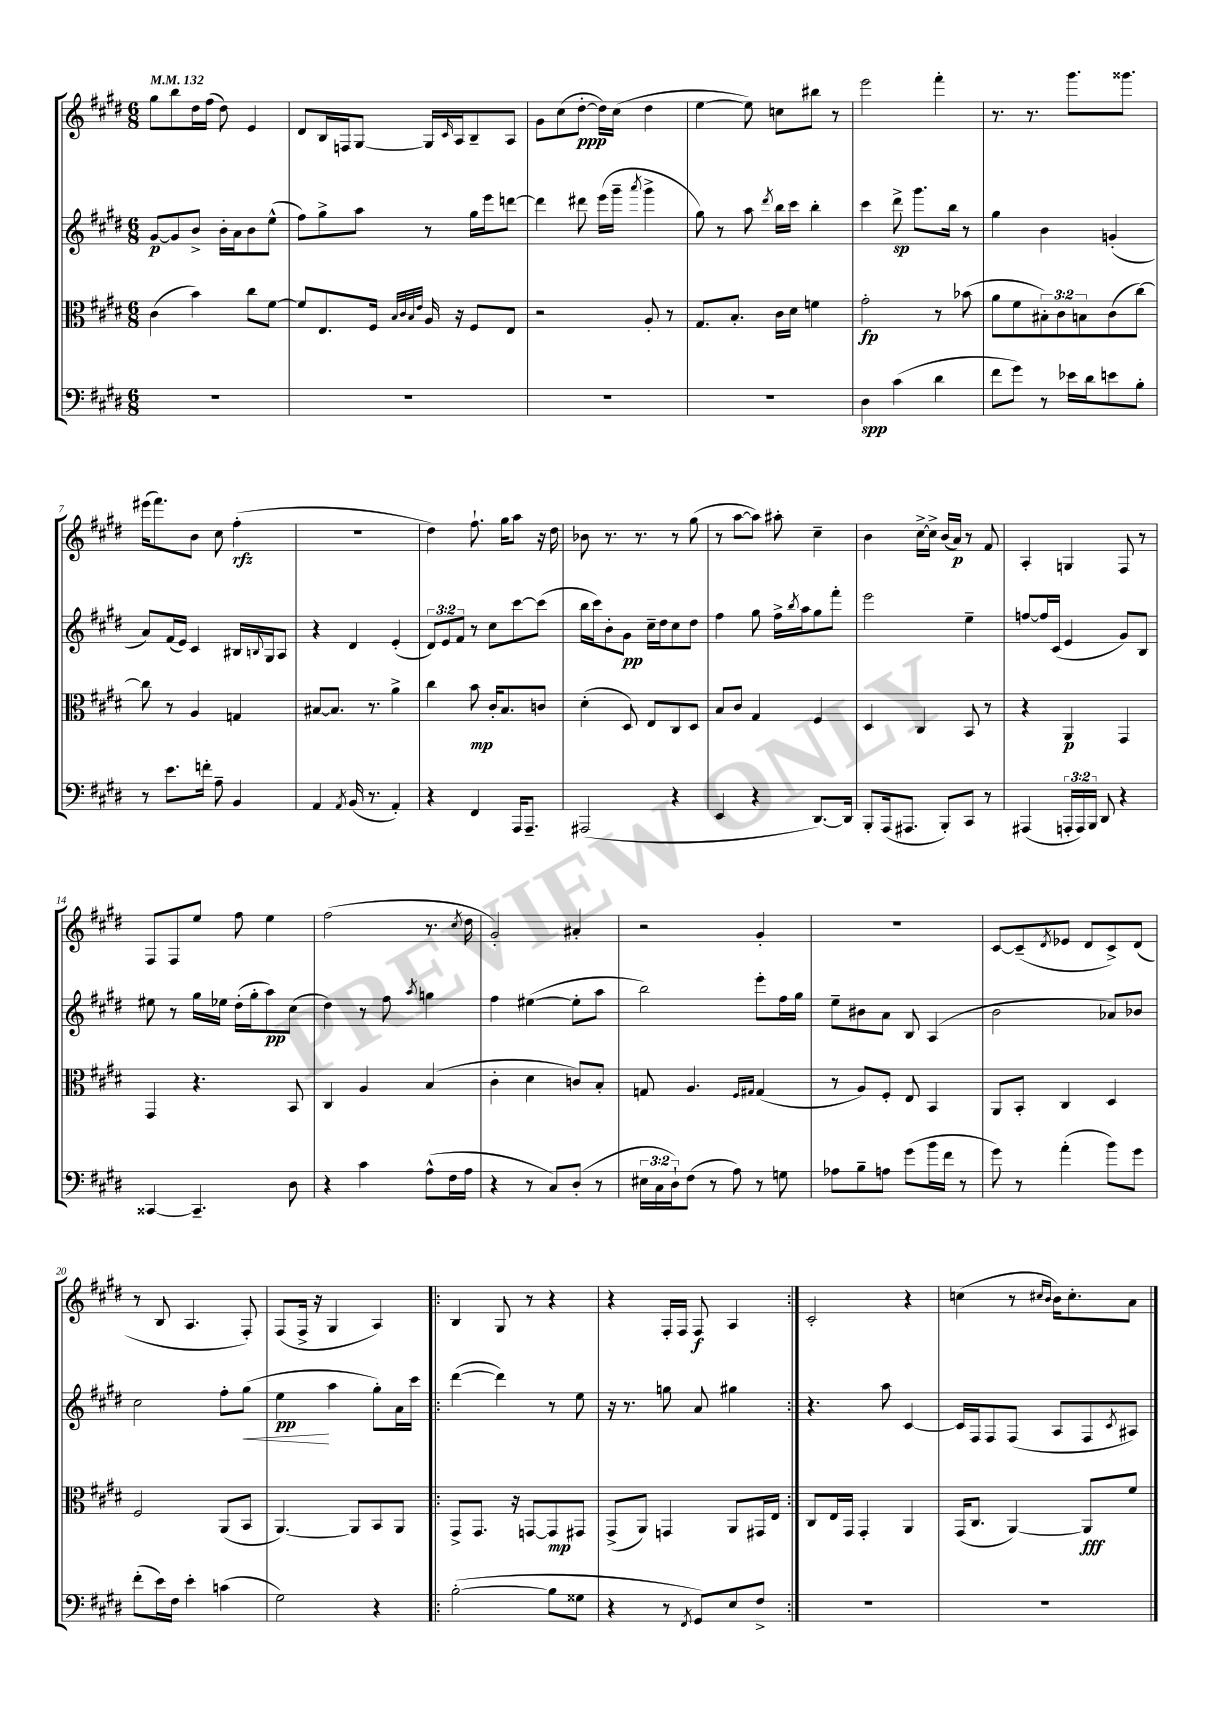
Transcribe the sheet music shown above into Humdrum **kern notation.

**kern	**dynam	**kern	**dynam	**kern	**dynam	**kern	**dynam
*part4	*part4	*part3	*part3	*part2	*part2	*part1	*part1
*staff4	*staff4	*staff3	*staff3	*staff2	*staff2	*staff1	*staff1
*clefF4	*	*clefC3	*	*clefG2	*	*clefG2	*
*k[f#c#g#d#]	*	*k[f#c#g#d#]	*	*k[f#c#g#d#]	*	*k[f#c#g#d#]	*
*M6/8	*	*M6/8	*	*M6/8	*	*M6/8	*
*MM132	*	*MM132	*	*MM132	*	*MM132	*
=1	=1	=1	=1	=1	=1	=1	=1
2.r	.	(4c#\	.	[8g#/L	p	8gg#\L	.
.	.	.	.	8g#/]	.	8bb\	.
.	.	4b\)	.	8b^/J	.	16dd#\L	.
.	.	.	.	.	.	(16ff#\JJ	.
.	.	.	.	16b'\LL	.	8dd#\)	.
.	.	.	.	16a\J	.	.	.
.	.	8cc#\L	.	8b\	.	4e/	.
.	.	[8f#\J	.	(8ee^^\J	.	.	.
=2	=2	=2	=2	=2	=2	=2	=2
2.r	.	8f#/L]	.	8ff#\L)	.	8d#/L	.
.	.	8.E/	.	8gg#^\	.	16B/L	.
.	.	.	.	.	.	16Fn/J	.
.	.	.	.	8aa\J	.	[8G#/J	.
.	.	16F#/Jk	.	.	.	.	.
.	.	32qqB/LLL	.	.	.	.	.
.	.	32qqc#/	.	.	.	.	.
.	.	32qqB/	.	.	.	.	.
.	.	32qqe/JJJ	.	.	.	.	.
.	.	16A/	.	8r	.	16G#/LL]	.
.	.	.	.	.	.	16qqc#/	.
.	.	16r	.	.	.	16A/J	.
.	.	8F#/L	.	16gg#\LL	.	8B~/	.
.	.	.	.	16eee\J	.	.	.
.	.	8E/J	.	[8dddn\J	.	8A/J	.
=3	=3	=3	=3	=3	=3	=3	=3
2.r	.	2r	.	4ddd\]	.	8g#\L	.
.	.	.	.	.	.	(8cc#\	.
.	.	.	.	8ddd#X\	.	[8dd#'\J	ppp
.	.	.	.	(16eee\LL	.	16dd#\LL])	.
.	.	.	.	16ggg#~\JJ	.	(16cc#\JJ	.
.	.	.	.	8qaaa/	.	.	.
.	.	8A'/	.	4ggg#^\	.	4dd#\	.
.	.	8r	.	.	.	.	.
=4	=4	=4	=4	=4	=4	=4	=4
2.r	.	8.G#/L	.	8gg#\)	.	[4ee\	.
.	.	.	.	8r	.	.	.
.	.	8.B'/J	.	.	.	.	.
.	.	.	.	8aa\	.	8ee\])	.
.	.	.	.	8qddd#/	.	.	.
.	.	16c#\LL	.	16bb\LL	.	8ccn\L	.
.	.	16d#\JJ	.	16ccc#\JJ	.	.	.
.	.	4fn\	.	4bb'\	.	8bb#X\J	.
.	.	.	.	.	.	8r	.
=5	=5	=5	=5	=5	=5	=5	=5
4D#\	spp	2g#'\	fp	4ccc#\	.	2eee\	.
(4c#\	.	.	.	8ddd#^\	sp	.	.
.	.	.	.	8.ggg#\L	.	.	.
4d#\	.	8r	.	.	.	4fff#'\	.
.	.	.	.	16bb\Jk	.	.	.
.	.	(8b-X\	.	8r	.	.	.
=6	=6	=6	=6	=6	=6	=6	=6
8f#\L	.	8a\L	.	4gg#\	.	8.r	.
8g#\J)	.	8f#\	.	.	.	.	.
.	.	.	.	.	.	8.r	.
8r	.	12B#X'\)	.	4b\	.	.	.
.	.	12c#\	.	.	.	.	.
16e-X\LL	.	.	.	.	.	8.ggg#\L	.
.	.	12Bn\	.	.	.	.	.
16d#\J	.	.	.	.	.	.	.
8en\	.	(8c#\	.	(4gn'/	.	.	.
.	.	.	.	.	.	8.ggg##X\J	.
8B'\J	.	[8cc#\J)	.	.	.	.	.
!!LO:LB:g=z
=7	=7	=7	=7	=7	=7	=7	=7
8r	.	8cc#\]	.	8a/L)	.	(16eee#X\KL	.
.	.	.	.	.	.	8.fff#\)	.
8.e\L	.	8r	.	(16f#/L	.	.	.
.	.	.	.	16e/JJ)	.	.	.
.	.	4A/	.	4c#/	.	8b\J	.
16fn'\Jk	.	.	.	.	.	.	.
8A~\	.	.	.	.	.	8cc#\	.
4BB/	.	4Gn/	.	16B#X/LL	.	(4ff#'\	rfz
.	.	.	.	8qqBn/	.	.	.
.	.	.	.	16G#/J	.	.	.
.	.	.	.	8A/J	.	.	.
=8	=8	=8	=8	=8	=8	=8	=8
4AA/	.	[8B#X/L	.	4r	.	2.r	.
.	.	8.B#/J]	.	.	.	.	.
8qAA/	.	.	.	.	.	.	.
(16BB/	.	.	.	4d#/	.	.	.
8.r	.	8.r	.	.	.	.	.
4AA'/)	.	4a^\	.	(4e'/	.	.	.
=9	=9	=9	=9	=9	=9	=9	=9
4r	.	4cc#\	.	12d#/L)	.	4dd#\)	.
.	.	.	.	12e/	.	.	.
.	.	.	.	12f#/J	.	.	.
4FF#/	.	8b\	mp	8r	.	8.ff#`\	.
.	.	16c#'/KL	.	8cc#\L	.	.	.
.	.	8.B/	.	.	.	16gg#\KL	.
16AAA/KL	.	.	.	[8ccc#\	.	8aa\J	.
8.AAA~/J	.	.	.	.	.	.	.
.	.	8cn/J	.	(8ccc#\J]	.	16r	.
.	.	.	.	.	.	16dd#\	.
=10	=10	=10	=10	=10	=10	=10	=10
(2AAA#X/	.	(4d#'\	.	16bb\LL	.	8b-X\	.
.	.	.	.	16ccc#\J)	.	.	.
.	.	.	.	8b'\	.	8.r	.
.	.	8D#/)	.	8g#\J	pp	.	.
.	.	.	.	.	.	8.r	.
.	.	8E/L	.	16cc#~\LL	.	.	.
.	.	.	.	16dd#\J	.	.	.
4r	.	8C#/	.	8cc#\	.	8r	.
.	.	8D#/J	.	8dd#\J	.	(8gg#\	.
=11	=11	=11	=11	=11	=11	=11	=11
4EE/	.	8B/L	.	4ff#\	.	8r	.
.	.	8c#/J	.	.	.	[8aa\L	.
4r	.	4G#/	.	8gg#\	.	8aa\J])	.
.	.	.	.	16ff#^\LL	.	8aa#X'\	.
.	.	.	.	8qbb/	.	.	.
.	.	.	.	16aa\J	.	.	.
[8.DD#/L)	.	4F#/	.	8gg#\	.	4cc#~\	.
.	.	.	.	8fff#'\J	.	.	.
16DD#/Jk]	.	.	.	.	.	.	.
=12	=12	=12	=12	=12	=12	=12	=12
8BBB'/L	.	4D#/	.	2eee\	.	4b\	.
(16AAA/k	.	.	.	.	.	.	.
8.AAA#X/J	.	.	.	.	.	.	.
.	.	4C#/	.	.	.	[16cc#^\LL	.
.	.	.	.	.	.	16cc#^\JJ]	.
8BBB'/L)	.	.	.	.	.	(16b/LL	.
.	.	.	.	.	.	16a/JJ)	p
8CC#/J	.	8BB/	.	4ee~\	.	8r	.
8r	.	8r	.	.	.	8f#/	.
=13	=13	=13	=13	=13	=13	=13	=13
(4AAA#X/	.	4r	.	[8ffn/L	.	4A'/	.
.	.	.	.	16ff/L]	.	.	.
.	.	.	.	(16c#/JJ	.	.	.
24AAAn'/LL	.	4AA/	p	4e/	.	4Gn/	.
24AAA/)	.	.	.	.	.	.	.
24BBB/JJ	.	.	.	.	.	.	.
8DD#/	.	.	.	.	.	.	.
4r	.	4GG#/	.	8g#/L)	.	8F#/	.
.	.	.	.	8B/J	.	8r	.
!!LO:LB:g=z
=14	=14	=14	=14	=14	=14	=14	=14
[4CC##X/	.	4GG#/	.	8ee#X\	.	8F#/L	.
.	.	.	.	8r	.	8F#/	.
4.CC##~/]	.	4.r	.	16gg#\LL	.	8ee/J	.
.	.	.	.	16ee-X\JJ	.	.	.
.	.	.	.	(16dd#'\LL	.	8ff#\	.
.	.	.	.	16gg#'\J	.	.	.
.	.	.	.	8aa\)	pp	4ee\	.
8D#\	.	8BB/	.	(8cc#\J	.	.	.
=15	=15	=15	=15	=15	=15	=15	=15
4r	.	4C#/	.	4dd#\)	.	(2ff#\	.
4c#\	.	4A/	.	8r	.	.	.
.	.	.	.	8ff#\	.	.	.
.	.	.	.	8qaa/	.	.	.
(8A^^\L	.	(4B/	.	4ggn\	.	8.r	.
16F#\L	.	.	.	.	.	.	.
.	.	.	.	.	.	8qcc#/	.
16A\JJ	.	.	.	.	.	16dd#\	.
=16	=16	=16	=16	=16	=16	=16	=16
4r	.	4c#'\	.	4ff#\	.	2g#'/)	.
8r	.	4d#\	.	([4ee#X\	.	.	.
8C#/L)	.	.	.	.	.	.	.
(8D#'/J	.	8cn/L)	.	8ee#'\L]	.	4a#X'/	.
8r	.	8B'/J	.	8aa\J	.	.	.
=17	=17	=17	=17	=17	=17	=17	=17
24E#X\LL	.	8Gn/	.	2bb\)	.	2r	.
24C#\	.	.	.	.	.	.	.
24D#`\J)	.	.	.	.	.	.	.
(8F#\J	.	4.A/	.	.	.	.	.
8r	.	.	.	.	.	.	.
8A\)	.	.	.	.	.	.	.
.	.	16qqF#/LL	.	.	.	.	.
.	.	16qqG#X/JJ	.	.	.	.	.
8r	.	(4G#/	.	8eee'\L	.	4g#'/	.
8Gn\	.	.	.	16ff#\L	.	.	.
.	.	.	.	16gg#\JJ	.	.	.
=18	=18	=18	=18	=18	=18	=18	=18
8A-X\L	.	8r	.	8ee~\L	.	2.r	.
8B~\	.	8A/L)	.	8b#X\	.	.	.
8An\J	.	8F#'/J	.	8a\J	.	.	.
(8g#\L	.	8E/	.	8B/	.	.	.
16b\L	.	4BB/	.	(4A/	.	.	.
16f#\JJ	.	.	.	.	.	.	.
8r	.	.	.	.	.	.	.
=19	=19	=19	=19	=19	=19	=19	=19
8g#\)	.	8AA/L	.	2b\	.	[8c#/L	.
8r	.	8BB'/J	.	.	.	(8c#~/]	.
.	.	.	.	.	.	8qd#/	.
(4a'\	.	4C#/	.	.	.	8e-X/J	.
.	.	.	.	.	.	8d#/L	.
8b\L)	.	4D#/	.	8a-X/L)	.	8c#^/)	.
8g#\J	.	.	.	8b-X/J	.	(8d#/J	.
!!LO:LB:g=z
=20	=20	=20	=20	=20	=20	=20	=20
(8f#'\L	.	2F#/	.	2cc#\	.	8r	.
16e\L)	.	.	.	.	.	8B/	.
16F#\JJ	.	.	.	.	.	.	.
4e'\	.	.	.	.	.	4.A/	.
(4cn\	.	(8AA/L	.	8ff#'\L	.	.	.
!	!	!	!	!	!LO:HP:b	!	!
.	.	8BB/J	.	(8gg#\J	<	8F#'/)	.
=21	=21	=21	=21	=21	=21	=21	=21
2G#\)	.	[4.AA/)	.	4ee\	pp	(8F#/L	.
.	.	.	.	.	.	16F#^/Jk	.
.	.	.	.	.	.	16r	.
.	.	.	.	4aa\	[	4G#/	.
.	.	8AA/L]	.	.	.	.	.
4r	.	8BB/	.	8gg#'\L)	.	4A/)	.
.	.	8AA/J	.	16a\L	.	.	.
.	.	.	.	16ccc#\JJ	.	.	.
=22!|:	=22!|:	=22!|:	=22!|:	=22!|:	=22!|:	=22!|:	=22!|:
([2B'\	.	8GG#^/L	.	([4ddd#\	.	4B/	.
.	.	8.GG#/J	.	.	.	.	.
.	.	.	.	4ddd#\])	.	8G#/	.
.	.	16r	.	.	.	.	.
.	.	[8GGn/L	.	.	.	8r	.
8B\L]	.	8GG/]	mp	8r	.	4r	.
8G##X\J	.	8GG#X/J	.	8ee\	.	.	.
=23	=23	=23	=23	=23	=23	=23	=23
4r	.	(8GG#^/L	.	16r	.	4r	.
.	.	.	.	8.r	.	.	.
.	.	8AA/J)	.	.	.	.	.
8r	.	4GGn/	.	8ggn\	.	16F#'/LL	.
.	.	.	.	.	.	16F#/JJ	.
8qFF#/	.	.	.	.	.	.	.
8GG#/L)	.	.	.	8a/	.	8F#/	f
8E/	.	8AA/L	.	4gg#X\	.	4A/	.
8F#^/J	.	16GG#X/L	.	.	.	.	.
.	.	16E/JJ	.	.	.	.	.
=24:|!	=24:|!	=24:|!	=24:|!	=24:|!	=24:|!	=24:|!	=24:|!
2.r	.	8C#/L	.	4.r	.	2c#'/	.
.	.	16E/L	.	.	.	.	.
.	.	16GG#/JJ	.	.	.	.	.
.	.	4GG#'/	.	.	.	.	.
.	.	.	.	8aa\	.	.	.
.	.	4AA/	.	[4c#/	.	4r	.
=25	=25	=25	=25	=25	=25	=25	=25
2.r	.	(16GG#/KL	.	16c#/LL]	.	(4ccn\	.
.	.	8.C#/J	.	16F#/J	.	.	.
.	.	.	.	8F#/	.	.	.
.	.	[4AA/)	.	(8F#/J	.	8r	.
.	.	.	.	.	.	16qqcc#X/LL	.
.	.	.	.	.	.	16qqb/JJ	.
.	.	.	.	8A/L	.	16b\KL)	.
.	.	.	.	.	.	8.cc#'\	.
.	.	8AA/L]	fff	8F#/	.	.	.
.	.	.	.	8qc#/	.	.	.
.	.	8f#/J	.	8A#X/J)	.	8a\J	.
==	==	==	==	==	==	==	==
*-	*-	*-	*-	*-	*-	*-	*-
